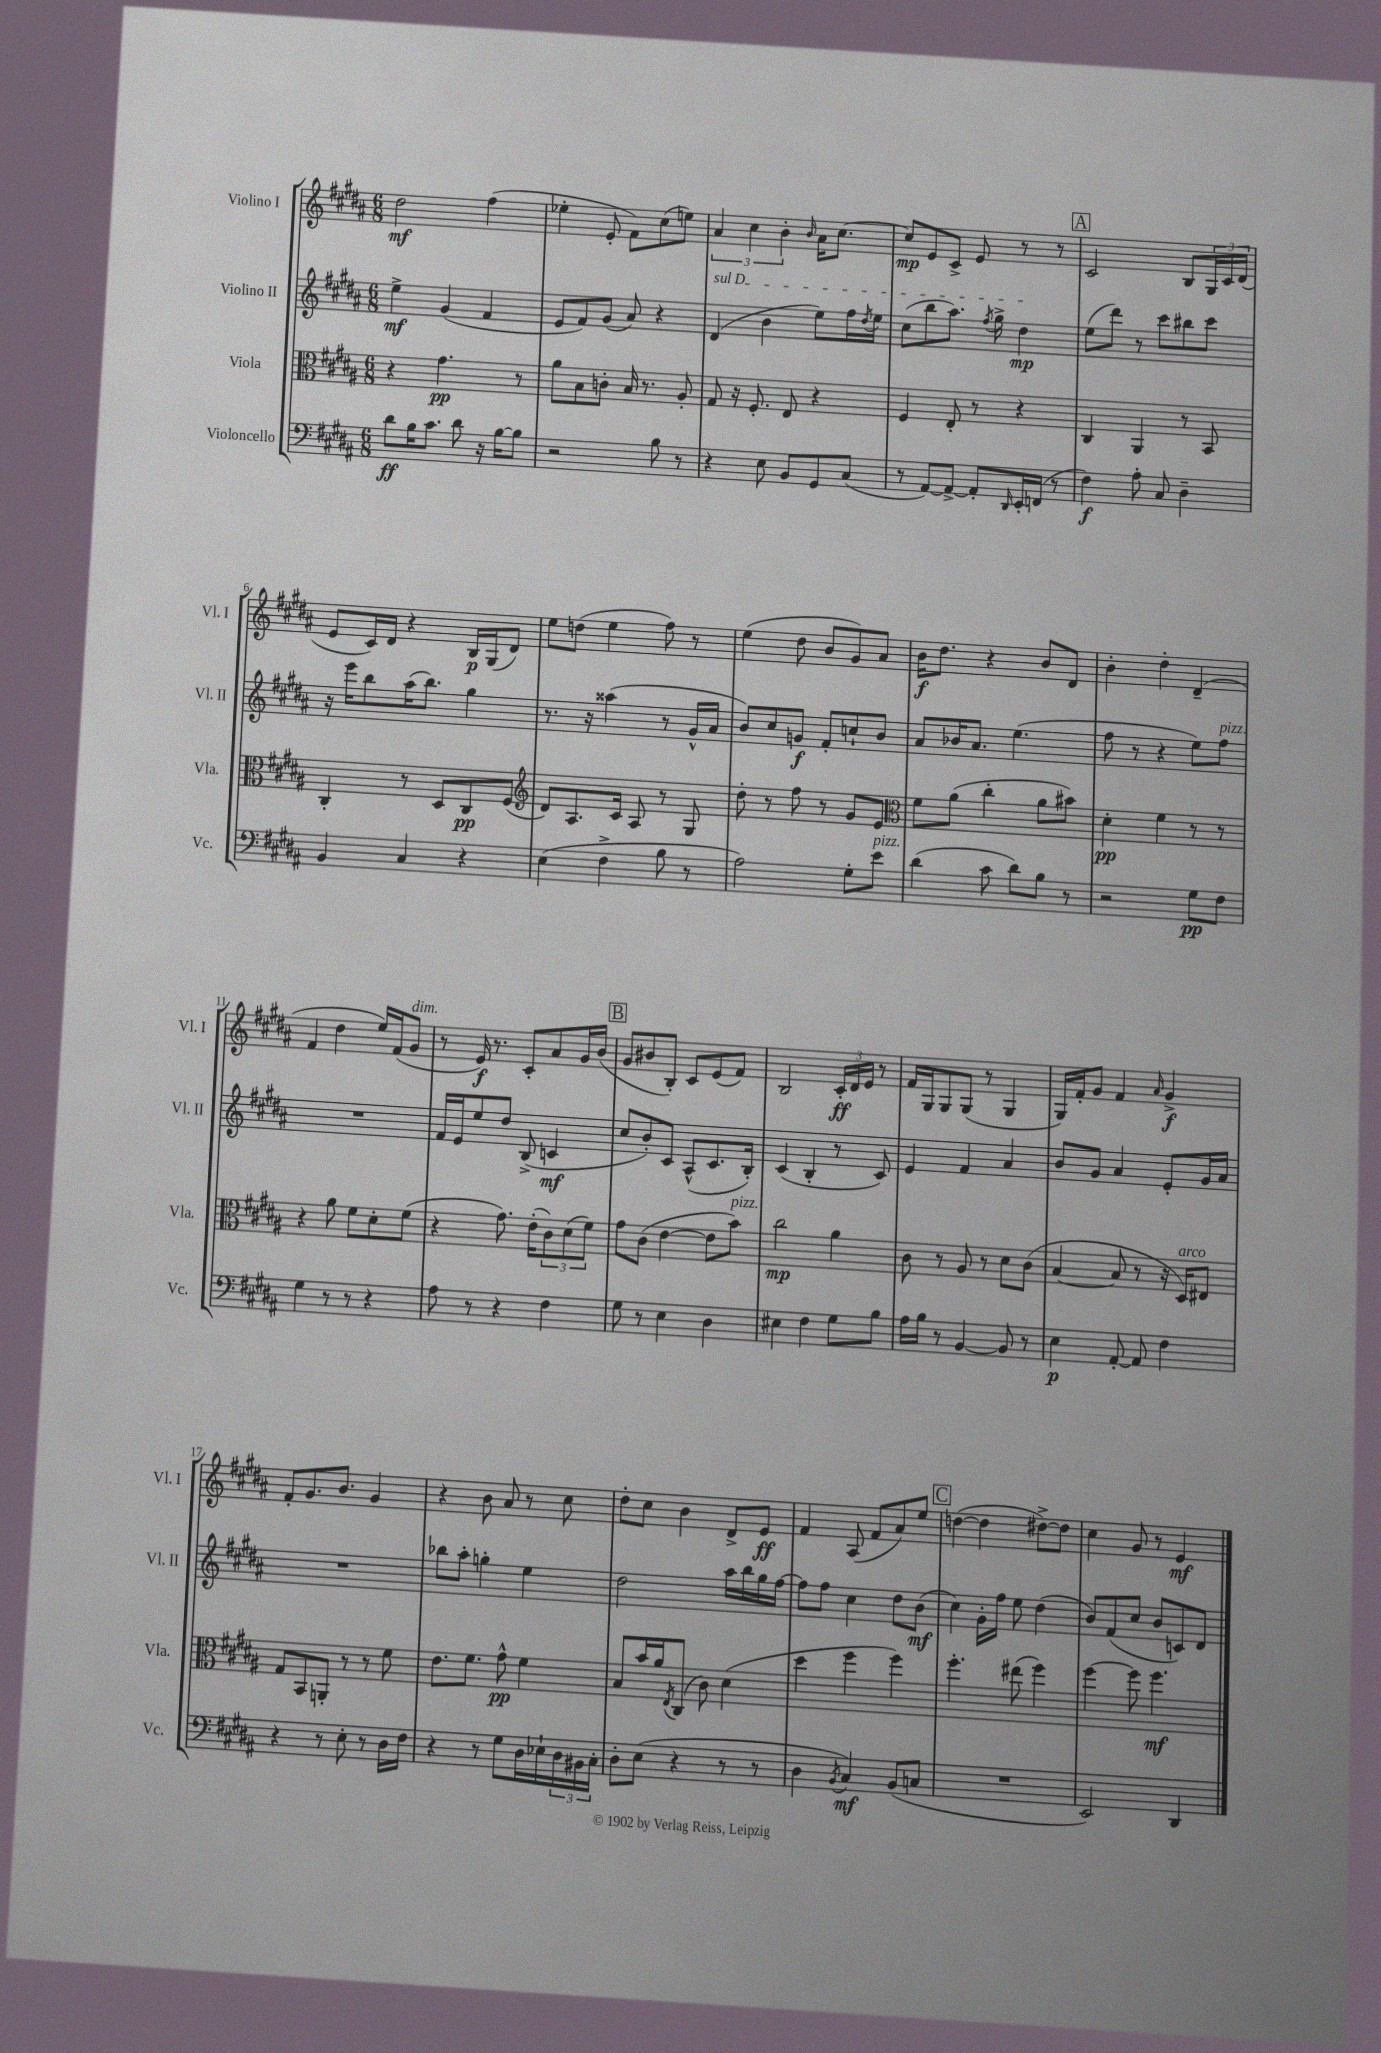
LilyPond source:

<<
\new StaffGroup <<
\new Staff = "s0" \with { instrumentName = "Violino I" shortInstrumentName = "Vl. I" } {
    \clef treble \key b \major \numericTimeSignature \time 6/8
    dis''2\mf fis''4( |
    ees''4-. e'8-. fis'8) cis''8( e''8) |
    \tuplet 3/2 { ais'4 cis''4 b'4-. } \grace { b'16 } ais'16 cis''8.~ |
    cis''8\mp e'8 cis'8-> e'8 r8 r8 |
    \mark \markup { \box "A" } cis'2 b8 \tuplet 3/2 { gis16 cis'16 dis'16( } |
    e'8 cis'16) dis'16 r4 b16\p gis16( dis'8) |
    e''8 d''8( e''4 fis''8) r8 |
    e''4( dis''8 b'8 gis'8) ais'8 |
    b'16\f dis''8. r4 b'8 dis'8 |
    b'4-. dis''4-. dis'4--( |
    fis'4 dis''4 e''16) fis'16( gis'8^\markup { \italic "dim." } |
    r8 e'16\f) r8. cis'8-. ais'8 gis'16 b'16( |
    \mark \markup { \box "B" } gis'8 bis'8 b8-.) cis'8 e'8( fis'8) |
    b2 \tuplet 3/2 { cis'16-.\ff dis'16 e'16 } r8 |
    fis'16 gis16 gis8 gis8( r8 gis4 |
    gis16) fis'16-. gis'8 fis'4 \grace { ais'16 } gis'4->\f |
    fis'8-. gis'8. b'8. gis'4 |
    r4 b'8 ais'8 r8 cis''8 |
    dis''8-. cis''8 b'4 dis'8-> e'8\ff |
    fis'4 ais8( fis'8 ais'8) e''8 |
    \mark \markup { \box "C" } d''4~( d''4 dis''8~->) dis''8 |
    cis''4 gis'8 r8 e'4\mf \bar "|." |
}
\new Staff = "s1" \with { instrumentName = "Violino II" shortInstrumentName = "Vl. II" } {
    \clef treble \key b \major \numericTimeSignature \time 6/8
    e''4->\mf gis'4( fis'4 |
    e'8 fis'8) gis'8( ais'8) r4 |
    \once \override TextSpanner.bound-details.left.text = \markup { \italic "sul D" } dis'4\startTextSpan( b'4 e''8) fis''16 \acciaccatura { dis''8 } e''16 |
    cis''8( b''8 ais''8.) \acciaccatura { fis''8 } gis''16-> dis''4\mp\stopTextSpan |
    \mark \markup { \box "A" } e''8( dis'''8) r8 cis'''8 bis''8 cis'''8 |
    r16 e'''16 b''8 ais''16( b''8.) gis''4 |
    r8. r16 aisis''4( r8 gis'16-^ ais'16 |
    b'8) cis''8 g'8\f fis'8-. c''8-! b'8 |
    ais'8 bes'16 ais'8. e''4.( |
    fis''8 r8 r4 e''8) fis''8^\markup { \italic "pizz." } |
    R2. |
    fis'16 e'16 e''8 dis''8 b8->( c'4\mf |
    \mark \markup { \box "B" } cis''8 b'8-.) cis'8 ais8-^( cis'8. b16-.) |
    cis'4( b4-. r8 cis'8) |
    e'4 fis'4 ais'4 |
    b'8 gis'8 ais'4 e'8-. gis'16 ais'16 |
    R2. |
    bes''8 ais''8-. g''4-. e''4 |
    dis''2 ais''16 b''16 gis''16 fis''16~ |
    fis''8 fis''8 cis''4 dis''8 b'8\mf( |
    \mark \markup { \box "C" } cis''4) gis'16-. fis''16 e''8 dis''4( |
    b'8) fis'8( cis''8 b'8 c'8) dis'8 \bar "|." |
}
\new Staff = "s2" \with { instrumentName = "Viola" shortInstrumentName = "Vla." } {
    \clef alto \key b \major \numericTimeSignature \time 6/8
    r4 gis'4.\pp r8 |
    ais'8 b8 c'8-. b16 r8. ais8-. |
    gis8 r16 fis8.-. e8 r4 |
    fis4 e8-. r8 r4 |
    \mark \markup { \box "A" } cis4 ais,4 r8 b,8 |
    cis4-. r8 dis8 cis8\pp fis8( |
    \clef treble dis'8) ais8. cis'16 ais8 r8 gis8 |
    dis''8-. r8 fis''8 r8 gis'8 e'8 |
    \clef alto fis'8 ais'8( cis''4-. ais'8 bis'8) |
    dis'4-.\pp fis'4 r8 r8 |
    r4 ais'8 fis'8 dis'8-. fis'8( |
    r4 gis'8.) e'16-.( \tuplet 3/2 { cis'8) dis'8( fis'8) } |
    \mark \markup { \box "B" } gis'8 cis'8( e'4~ e'8 b'8^\markup { \italic "pizz." }) |
    cis''2\mp ais'4 |
    cis'8 r8 ais8 r8 dis'8 cis'8( |
    b4~ b8 r8 r16 dis16^\markup { \italic "arco" }) eis8 |
    gis8 b,8 a,8-. r8 r8 fis'8 |
    e'8. fis'8. gis'8-^\pp fis'4 |
    b8 b'16 ais'16 \acciaccatura { e8 } cis8( cis'8) dis'4( |
    dis''4 fis''4 fis''4) |
    \mark \markup { \box "C" } fis''4.-. eis''8( fis''4) |
    fis''4~ fis''8 fis''4.\mf \bar "|." |
}
\new Staff = "s3" \with { instrumentName = "Violoncello" shortInstrumentName = "Vc." } {
    \clef bass \key b \major \numericTimeSignature \time 6/8
    dis'8\ff b16 cis'8. dis'8 r16 b16~ b8 |
    r2 b8 r8 |
    r4 e8 b,8 gis,8 cis8( |
    r8 ais,8~) ais,8~-> ais,8-. \grace { dis,16 } e,16-. f,16( r8 |
    \mark \markup { \box "A" } fis4\f) ais8-. cis8 dis4-- |
    b,4 cis4 r4 |
    e4( fis4-> b8 r8 |
    ais2) gis8-. e'8^\markup { \italic "pizz." } |
    dis'4( cis'8 dis'8) b8 r8 |
    r2 gis8\pp fis8 |
    gis4 r8 r8 r4 |
    ais8 r8 r4 fis4 |
    \mark \markup { \box "B" } gis8 r8 e4 dis4 |
    eis4 fis4 gis8 b8 |
    ais16 b16 r8 b,4~ b,8 r8 |
    e4\p ais,8~-. ais,8 fis4 |
    r4 r8 e8-. r8 dis16 fis16 |
    r4 r8 gis8 dis16 ees16-! \tuplet 3/2 { dis16 bis,16 cis16-. } |
    dis8-. e8( r4 r8 r8 |
    dis4 \acciaccatura { b,8 } cis4\mf) b,8( c8 |
    \mark \markup { \box "C" } R2. |
    e,2) dis,4 \bar "|." |
}
>>
>>
